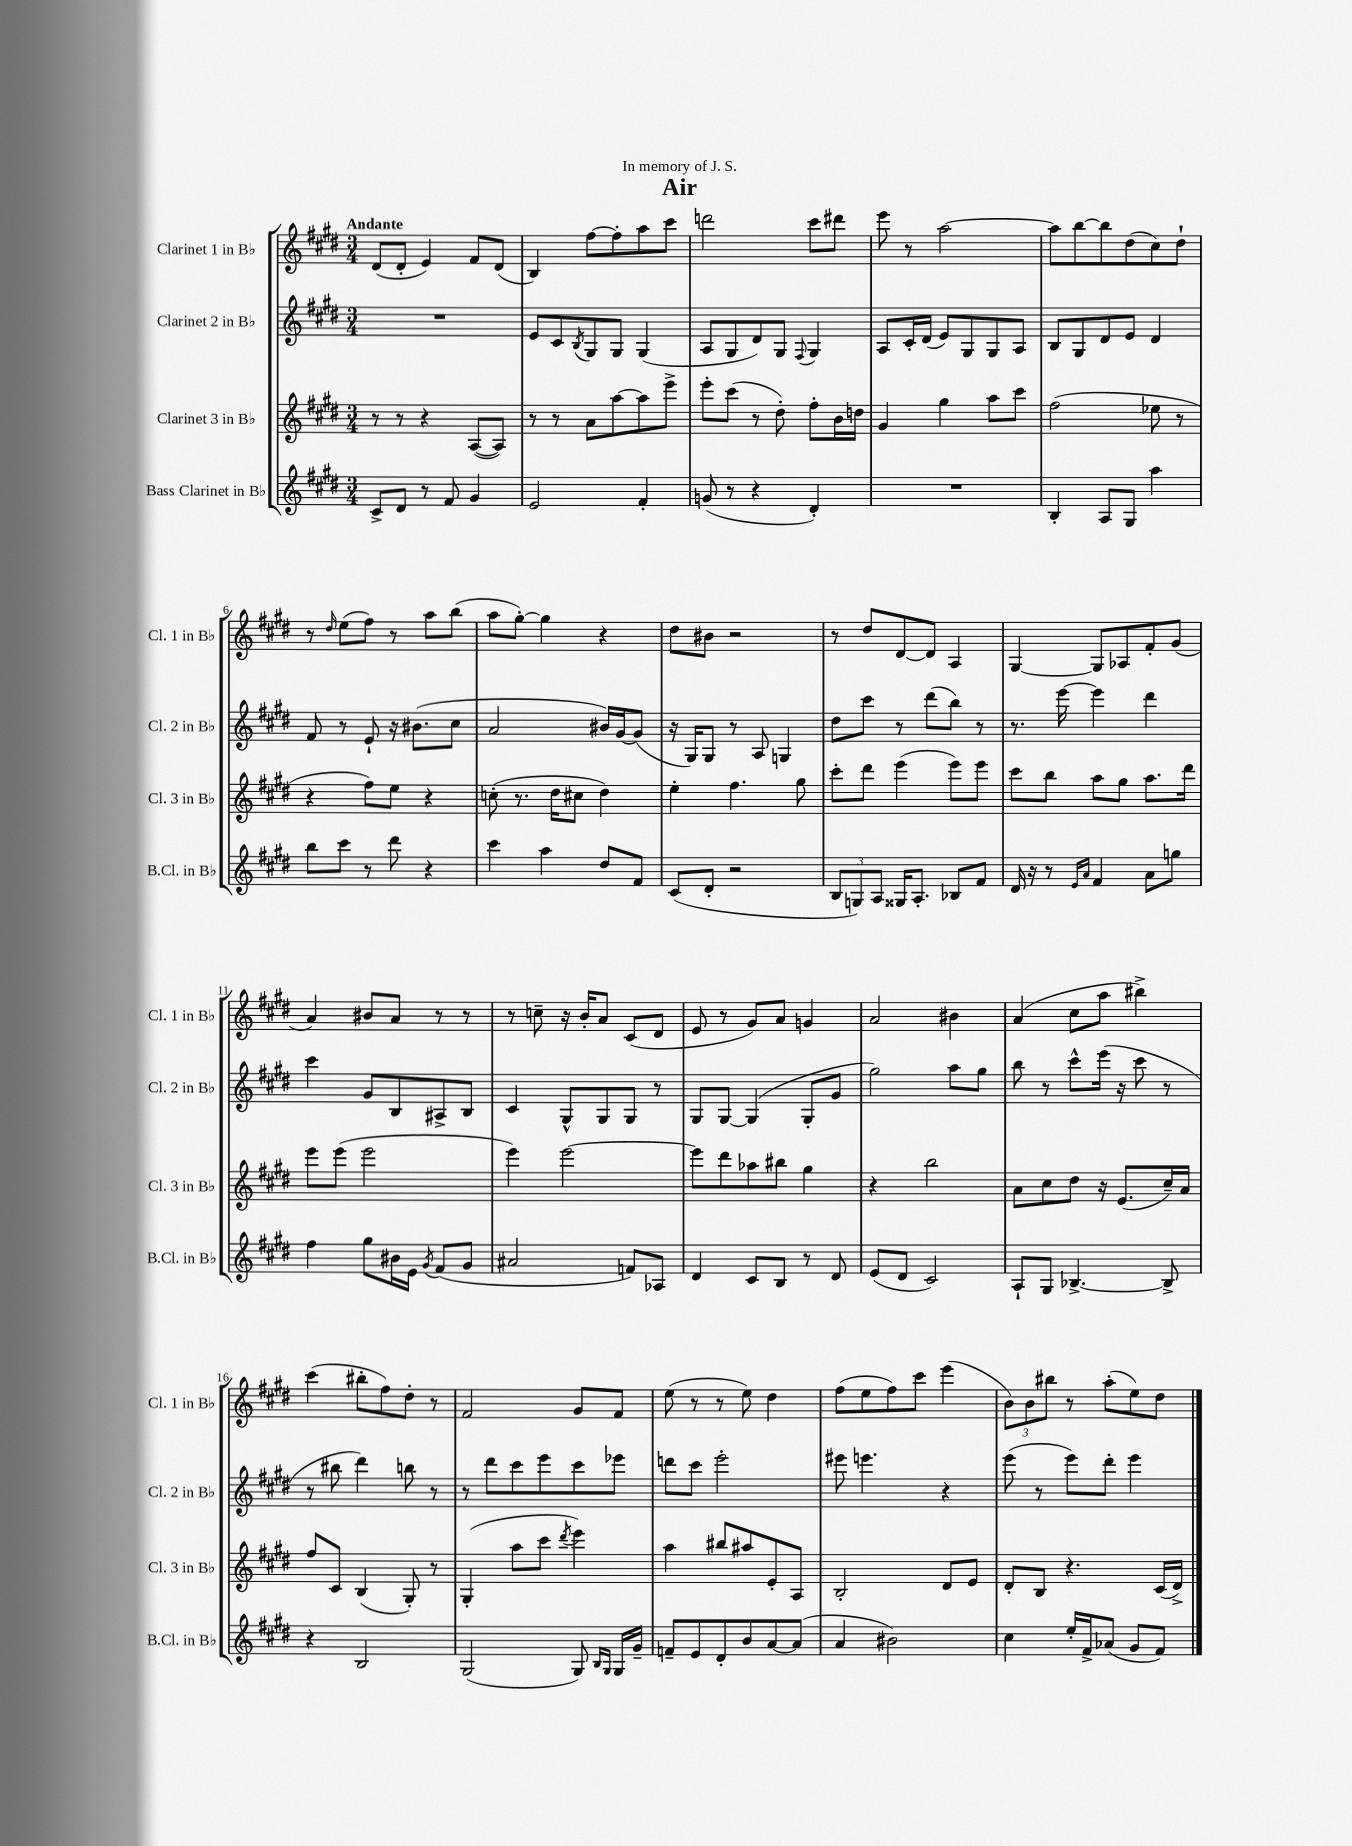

**kern	**kern	**kern	**kern
*staff4	*staff3	*staff2	*staff1
*clefG2	*clefG2	*clefG2	*clefG2
*k[f#c#g#d#]	*k[f#c#g#d#]	*k[f#c#g#d#]	*k[f#c#g#d#]
*M3/4	*M3/4	*M3/4	*M3/4
8c#^	8r	2.r	(8d#
8d#	8r	.	8d#'
8r	4r	.	4e)
8f#	.	.	.
4g#	([8A	.	8f#
.	8A])	.	(8d#
=	=	=	=
2e	8r	8e	4B)
.	8r	8c#	.
.	.	8qB	.
.	8a	8G#	[8ff#
.	[8aa	8G#	8ff#']
4f#'	8aa]	(4G#	8aa
.	8eee^	.	8ccc#
=	=	=	=
(8g	8eee'	8A	2ddd
8r	(8ccc#	8G#	.
4r	8r	8d#)	.
.	8dd#')	8G#	.
.	.	8qqF#	.
4d#')	8ff#'	4G#	8ccc#
.	16b	.	8ddd#
.	16dd	.	.
=	=	=	=
2.r	4g#	8A	8eee
.	.	16c#'	8r
.	.	(16d#	.
.	4gg#	8e)	[2aa
.	.	8G#	.
.	8aa	8G#	.
.	8ccc#	8A	.
=	=	=	=
4B'	(2ff#	8B	8aa]
.	.	8G#	[8bb
8A	.	8d#	8bb]
8G#	.	8e	(8dd#
4aa	8ee-	4d#	8cc#)
.	8r	.	8dd#`
=	=	=	=
8bb	4r	8f#	8r
.	.	.	16qqdd#
8ccc#	.	8r	(8ee
8r	8ff#)	8e`	8ff#)
8ddd#	8ee	16r	8r
.	.	(8.b#	.
4r	4r	.	8aa
.	.	8cc#	(8bb
=	=	=	=
4ccc#	(8cc'	2a	8aa
.	8.r	.	[8gg#')
4aa	.	.	4gg#]
.	16dd#	.	.
.	8cc#	.	.
8dd#	4dd#)	16b#)	4r
.	.	[16g#	.
8f#	.	(8g#]	.
=	=	=	=
(8c#	4ee'	16r	8dd#
.	.	16G#)	.
8d#'	.	8G#	8b#
2r	4.ff#	8r	2r
.	.	8A	.
.	.	4G	.
.	8gg#	.	.
=	=	=	=
12B	8ccc#'	8dd#	8r
12G)	.	.	.
.	8ddd#	8ccc#	8dd#
12A	.	.	.
16G##	(4eee	8r	[8d#
8.A'	.	.	.
.	.	(8ddd#	8d#]
8B-	8eee)	8bb)	4A
8f#	8eee	8r	.
=	=	=	=
16d#	8ccc#	8.r	[4G#
16r	.	.	.
8r	8bb	.	.
.	.	[16eee	.
16qqe	.	.	.
16qqa	.	.	.
4f#	8aa	4eee]	8G#]
.	8gg#	.	8A-
8a	8.aa	4ddd#	8f#'
8gg	.	.	(8g#
.	16ddd#	.	.
=	=	=	=
4ff#	8eee	4ccc#	4a)
.	(8eee	.	.
8gg#	2eee	8g#	8b#
16b#	.	8B	8a
16e	.	.	.
8qg#	.	.	.
(8f#	.	8A#^	8r
8g#	.	8B	8r
=	=	=	=
2a#	4eee)	4c#	8r
.	.	.	8cc~
.	[2eee	8G#^^	16r
.	.	.	16b'
.	.	8G#	8a
8f)	.	8G#	(8c#
8A-	.	8r	8d#
=	=	=	=
4d#	8eee]	8G#	8e
.	8ddd#	[8G#	8r
8c#	8aa-	(4G#]	8g#)
8B	8bb#	.	8a
8r	4gg#	8G#'	4g
8d#	.	8g#	.
=	=	=	=
(8e	4r	2gg#)	2a
8d#	.	.	.
2c#)	2bb	.	.
.	.	8aa	4b#
.	.	8gg#	.
=	=	=	=
8A`	8a	8bb	(4a
8G#	8cc#	8r	.
[4.B-^	8dd#	8ccc#^^	8cc#
.	16r	(16eee	8aa
.	(8.e	16r	.
.	.	8ccc#	4bb#^)
8B-^]	16cc#~)	8r	.
.	16a	.	.
=	=	=	=
4r	8ff#	8r	(4ccc#
.	8c#	8bb#	.
2B	(4B	4ddd#)	8bb#'
.	.	.	8ff#)
.	8G#')	8bb	8dd#'
.	8r	8r	8r
=	=	=	=
(2G#	(4G#'	8r	2f#
.	.	8ddd#	.
.	8aa	8ccc#	.
.	8ccc#	8eee	.
.	8qddd#	.	.
8G#)	4eee)	8ccc#	8g#
16qqB	.	.	.
16qqG#	.	.	.
16G#	.	8eee-	8f#
16g#~	.	.	.
=	=	=	=
8f~	4aa	8ddd	(8ee
8e	.	8ccc#	8r
8d#'	8bb#	2eee'	8r
8b	8aa#	.	8ee)
[8a	8e'	.	4dd#
(8a]	8A	.	.
=	=	=	=
4a	2B'	8eee#	(8ff#
.	.	4.eee	8ee
2b#)	.	.	8ff#)
.	.	.	8ccc#
.	8d#	4r	(4eee
.	8e	.	.
=	=	=	=
4cc#	8d#'	(8eee	12b)
.	.	.	12b
.	8B	8r	.
.	.	.	12bb#
16ee'	4.r	8eee)	8r
16f#^	.	.	.
(8a-	.	8ddd#'	(8aa'
8g#	.	4eee	8ee)
8f#)	(16c#	.	8dd#
.	16d#^)	.	.
==	==	==	==
*-	*-	*-	*-
